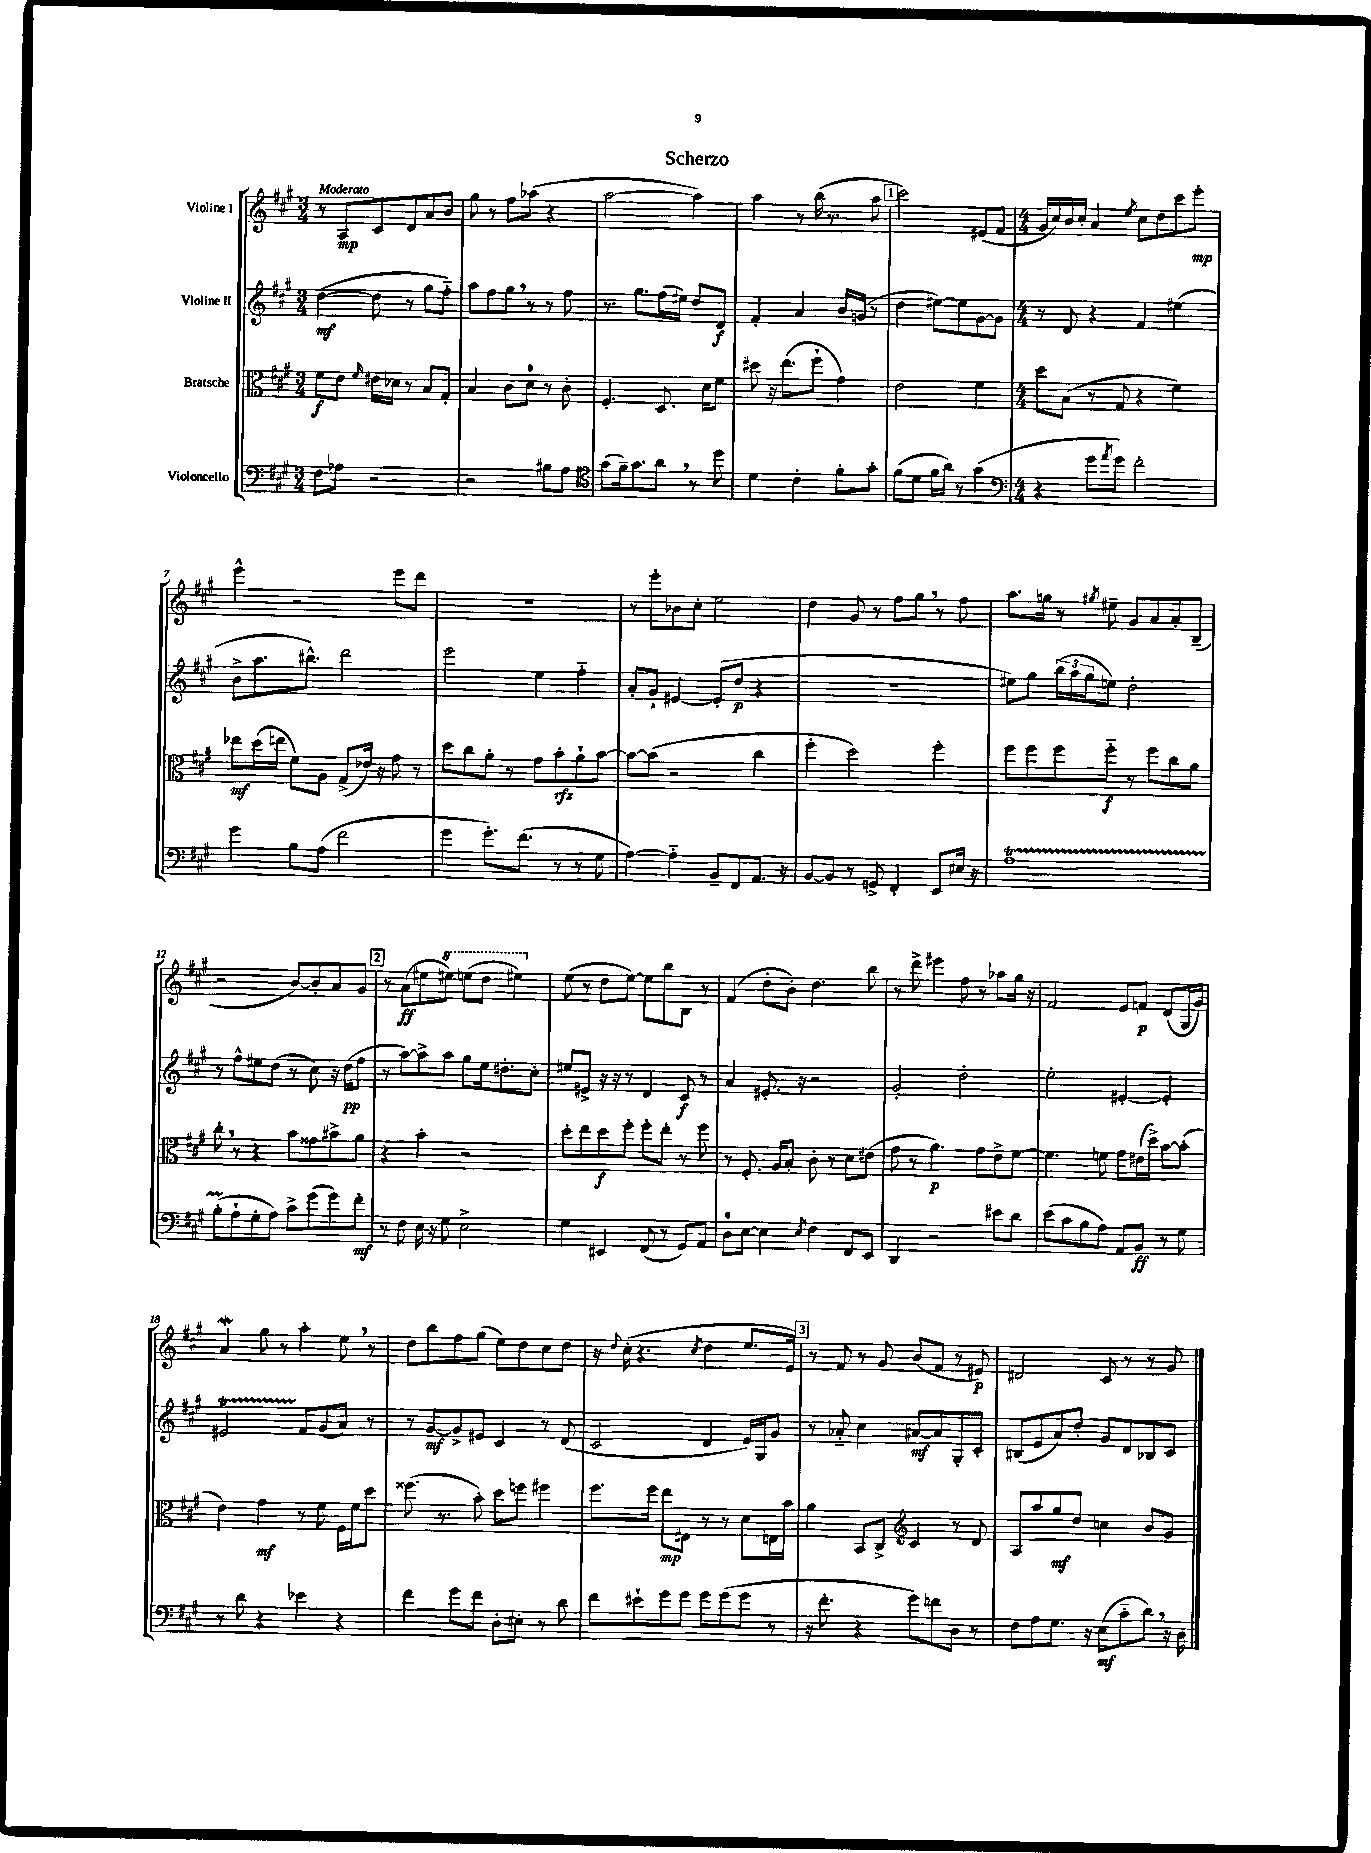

**kern	**dynam	**kern	**dynam	**kern	**dynam	**kern	**dynam
*part4	*part4	*part3	*part3	*part2	*part2	*part1	*part1
*staff4	*staff4	*staff3	*staff3	*staff2	*staff2	*staff1	*staff1
*I"Violoncello	*	*I"Bratsche	*	*I"Violine II	*	*I"Violine I	*
*clefF4	*	*clefC3	*	*clefG2	*	*clefG2	*
*k[f#c#g#]	*	*k[f#c#g#]	*	*k[f#c#g#]	*	*k[f#c#g#]	*
*M3/4	*	*M3/4	*	*M3/4	*	*M3/4	*
=1	=1	=1	=1	=1	=1	=1	=1
!	!	!	!	!	!	!LO:TX:a:B:t=Moderato	!
8F#\L	.	8f#\L	f	([4dd\	mf	8r	.
8A-X\J	.	8e\J	.	.	.	8A/L	mp
.	.	16qqf#/	.	.	.	.	.
2r	.	16e#X\LL	.	8dd\]	.	8c#/	.
.	.	16d-X\JJ	.	.	.	.	.
.	.	8r	.	8r	.	8d/	.
.	.	8B/L	.	8gg#\L	.	8a/	.
.	.	8G#'/J	.	8ff#\J)	.	8b/J	.
=2	=2	=2	=2	=2	=2	=2	=2
2r	.	4B/	.	8aa\L	.	8gg#\	.
.	.	.	.	8ff#\	.	8r	.
.	.	8c#\L	.	8gg#,\J	.	8ff#\L	.
.	.	8d\J	.	8r	.	(8aa-X\J	.
8B#X\L	.	8r	.	8r	.	4r	.
8A\J	.	8c#'\	.	8ff#\	.	.	.
=3	=3	=3	=3	=3	=3	=3	=3
*clefC4	*	*	*	*	*	*	*
(8g#\L	.	4.F#'/	.	8.r	.	[2aa\	.
16f#~\k)	.	.	.	.	.	.	.
8.g#\	.	.	.	8.gg#\L	.	.	.
8a,\J	.	8.D/	.	(16ff#\L	.	.	.
.	.	.	.	16ee#X\JJ)	.	.	.
8r	.	.	.	8dd/L	.	4aa\])	.
.	.	16d\KL	.	.	.	.	.
8dd\	.	8f#\J	.	8d/J	f	.	.
=4	=4	=4	=4	=4	=4	=4	=4
4d\	.	8dd#X\	.	4f#'/	.	4aa\	.
.	.	16r	.	.	.	.	.
.	.	(8.ee\L	.	.	.	.	.
4c#'\	.	.	.	4a/	.	8r	.
.	.	8ff#`\J	.	.	.	(16bb\	.
.	.	.	.	.	.	8.r	.
8f#'\L	.	4g#\)	.	16b/LL	.	.	.
.	.	.	.	(16gn/JJ	.	.	.
8g#'\J	.	.	.	8r	.	8aa\	.
!!LO:REH:place=s1:t=1
=5	=5	=5	=5	=5	=5	=5	=5
(8f#\L	.	2e\	.	4dd\	.	2ccc#\)	.
8d\J	.	.	.	.	.	.	.
16f#\LL	.	.	.	[8ee#X\L)	.	.	.
16a\JJ)	.	.	.	.	.	.	.
8r	.	.	.	8ee#\]	.	.	.
(4g#\	.	4f#\	.	[8g#\	.	(8e#X/L	.
.	.	.	.	8g#\J]	.	8f#/J	.
=6	=6	=6	=6	=6	=6	=6	=6
*clefF4	*	*	*	*	*	*	*
*M4/4	*	*M4/4	*	*M4/4	*	*M4/4	*
4r	.	8dd\L	.	8r	.	16g#/LL	.
.	.	.	.	.	.	16cc#/)	.
.	.	(8B\J	.	8d/	.	16b/	.
.	.	.	.	.	.	16cc#'/JJ	.
8g#\L	.	8r	.	4r	.	4a/	.
8qa/	.	.	.	.	.	.	.
8g#\J)	.	8G#/	.	.	.	.	.
.	.	.	.	.	.	8qee/	.
2f#'\	.	4r	.	4f#/	.	8cc#\L	.
.	.	.	.	.	.	8dd\	.
.	.	4f#\)	.	(4ee#X\	.	8ccc#\	.
.	.	.	.	.	.	8eee'\J	mp
!!LO:LB:g=z
=7	=7	=7	=7	=7	=7	=7	=7
4g#\	.	8ee-X\L	mf	8b^\L	.	4eee^^\	.
.	.	(16dd\L	.	8.aa\	.	.	.
.	.	16een\JJ	.	.	.	.	.
8B\L	.	8f#\L)	.	.	.	2r	.
.	.	.	.	8.bb#X^^\J)	.	.	.
(8A\J	.	8A\J	.	.	.	.	.
2f#\	.	(8G#^/L	.	2ddd\	.	.	.
.	.	16e-X/Jk)	.	.	.	.	.
.	.	16r	.	.	.	.	.
.	.	8g#\	.	.	.	8eee\L	.
.	.	8r	.	.	.	8ddd\J	.
=8	=8	=8	=8	=8	=8	=8	=8
4g#\	.	8dd\L	.	2eee\	.	1r	.
.	.	8cc#\	.	.	.	.	.
8.g#'\L)	.	8a'\J	.	.	.	.	.
.	.	8r	.	.	.	.	.
(8.f#\J	.	.	.	.	.	.	.
.	.	8g#\L	.	4ee\	.	.	.
8r	.	8b'\	rfz	.	.	.	.
8r	.	8a`\	.	4ff#\	.	.	.
8G#\	.	[8b\J	.	.	.	.	.
=9	=9	=9	=9	=9	=9	=9	=9
[4A\)	.	8b\L_	.	8a'/L	.	8r	.
.	.	(8b\J]	.	8g#`/J	.	8eee'\L	.
4A\]	.	2r	.	[4e#X/	.	8b-X\	.
.	.	.	.	.	.	8cc#'\J	.
8BB~/L	.	.	.	(8e#'/L]	.	2ee\	.
8FF#/	.	.	.	8dd/J	p	.	.
8.AA/J	.	4cc#\	.	4r	.	.	.
16r	.	.	.	.	.	.	.
=10	=10	=10	=10	=10	=10	=10	=10
[8BB/L	.	4ff#'\	.	1r	.	4dd\	.
8BB/J]	.	.	.	.	.	.	.
8r	.	2dd\)	.	.	.	8g#/	.
8GGn^/	.	.	.	.	.	8r	.
4FF#'/	.	.	.	.	.	8ff#\L	.
.	.	.	.	.	.	8gg#,\J	.
8EE/L	.	4ff#'\	.	.	.	8r	.
16E#X/Jk	.	.	.	.	.	8ff#\	.
16r	.	.	.	.	.	.	.
=11	=11	=11	=11	=11	=11	=11	=11
1AT	.	8ff#\L	.	8ee#X\L)	.	8.aa\L	.
.	.	8ff#\	.	8gg#\J	.	.	.
.	.	.	.	.	.	16ggn\Jk	.
.	.	8ff#\	.	(24bb\LL	.	8r	.
.	.	.	.	24aa\	.	.	.
.	.	.	.	24gg#\J	.	.	.
.	.	.	.	.	.	8qgg#X/	.
.	.	8ff#\J	f	8een\J)	.	8ee#X~\	.
.	.	8r	.	2dd'\	.	8g#/L	.
.	.	8ff#\L	.	.	.	8a/	.
.	.	8cc#\	.	.	.	8a'/	.
.	.	8a\J	.	.	.	(8B~/J	.
!!LO:LB:g=z
=12	=12	=12	=12	=12	=12	=12	=12
(8BTTT'\L	.	8cc#',\	.	8r	.	2r	.
8A`\	.	8r	.	8ff#^^\L	.	.	.
8G#'\	.	4r	.	8ee#X\	.	.	.
8A\J)	.	.	.	(8dd\J	.	.	.
8c#^\L	.	8b\L	.	8r	.	[8b/L)	.
(8g#\	.	8g##X\	.	8cc#\)	.	8b'/]	.
8g#\)	.	8b#X^\	.	16r	.	8a/	.
.	.	.	.	(16dd\KL	pp	.	.
8f#'\J	mf	8a\J	.	8ff#\J	.	8g#/J	.
!!LO:REH:place=s1:t=2
=13	=13	=13	=13	=13	=13	=13	=13
8r	.	4r	.	8r	.	8r	.
8F#\	.	.	.	[8aa\L)	.	(8a\L	ff
16E\	.	4b'\	.	8aa^\]	.	8ee#X\	.
16r	.	.	.	.	.	.	.
*	*	*	*	*	*	*8va	*
8G#\	.	.	.	8aa\J	.	8eee#X\J)	.
2E^\	.	2r	.	8gg#\L	.	(8eeen\L	.
.	.	.	.	16ee\k	.	8ddd\J	.
.	.	.	.	8.dd#X'\	.	.	.
.	.	.	.	.	.	4eee#X\)	.
.	.	.	.	8cc#'\J	.	.	.
=14	=14	=14	=14	=14	=14	=14	=14
*	*	*	*	*	*	*X8va	*
4G#\	.	8dd'\L	.	8ee#X/L	.	(8ee\	.
.	.	8ee\	.	8e#X^/J	.	8r	.
4EE#X/	.	8dd\	f	16r	.	8dd\L	.
.	.	.	.	16r	.	.	.
.	.	8ff#'\J	.	8r	.	[8ee\J)	.
(8FF#/	.	8ff#'\L	.	4d/	.	8ee\L]	.
8r	.	8ee'\J	.	.	.	8bb\	.
8GG#/L)	.	8r	.	8c#/	f	8B\J	.
8AA/J	.	8ff#\	.	8r	.	8r	.
=15	=15	=15	=15	=15	=15	=15	=15
8D\L	.	8r	.	4a/	.	(4f#/	.
[8E\J	.	8.F#'/	.	.	.	.	.
4E\]	.	.	.	8.e#X'/	.	8dd'\L	.
.	.	16A/KL	.	.	.	.	.
.	.	8B'/J	.	.	.	8b'\J)	.
.	.	.	.	16r	.	.	.
8qE/	.	.	.	.	.	.	.
4F#\	.	8c#'\	.	2r	.	4.dd\	.
.	.	8r	.	.	.	.	.
8FF#/L	.	8d\L	.	.	.	.	.
8EE/J	.	(8e#X\J	.	.	.	8bb\	.
=16	=16	=16	=16	=16	=16	=16	=16
4DD/	.	8g#\	.	2g#'/	.	8r	.
.	.	8r	.	.	.	8ddd^\	.
2r	.	4.a\)	p	.	.	4eee#X\	.
.	.	.	.	2dd'\	.	8ff#\	.
.	.	8g#\L	.	.	.	8r	.
8e#X\L	.	8e^\	.	.	.	8aa-X\L	.
8d\J	.	[8f#\J	.	.	.	16gg#\Jk	.
.	.	.	.	.	.	16r	.
=17	=17	=17	=17	=17	=17	=17	=17
(8e\L	.	4.f#\]	.	2ee'\	.	2f#/	.
8c#\	.	.	.	.	.	.	.
8B\	.	.	.	.	.	.	.
8A\J)	.	8fn\	.	.	.	.	.
8AA/L	.	8g#\L	.	[4e#X'/	.	8e/L	.
8BB/J	ff	(16e#X\L	.	.	.	8fn/J	p
.	.	16dd^\JJ)	.	.	.	.	.
8r	.	[8b\L	.	4e#'/]	.	(8d/L	.
8G#\	.	(8b'\J]	.	.	.	16G#/L	.
.	.	.	.	.	.	16g#/JJ)	.
!!LO:LB:g=z
=18	=18	=18	=18	=18	=18	=18	=18
8r	.	4e\)	.	2e#Xt/	.	4aw/	.
8d\	.	.	.	.	.	.	.
4r	.	4g#\	mf	.	.	8gg#\	.
.	.	.	.	.	.	8r	.
4e-X\	.	8r	.	8f#/L	.	4aa'\	.
.	.	8f#\	.	(8g#/	.	.	.
4r	.	16F#\LL	.	8a/J)	.	8ee,\	.
.	.	16f#\J	.	.	.	.	.
.	.	8dd\J	.	8r	.	8r	.
=19	=19	=19	=19	=19	=19	=19	=19
4f#\	.	(8.ff##X\	.	8r	.	8dd\L	.
.	.	.	.	[8g#/L	mf	8bb\	.
.	.	8.r	.	.	.	.	.
8g#\L	.	.	.	8g#^/]	.	8ff#\	.
8f#\J	.	8b'\)	.	8e#X/J	.	(8gg#\J	.
8D'\L	.	8dd\L	.	4c#/	.	8ee\L)	.
8E#X'\J	.	8ffn\J	.	.	.	8dd\	.
8r	.	4ff#X\	.	8r	.	8cc#\	.
8d\	.	.	.	(8d/	.	8dd\J	.
=20	=20	=20	=20	=20	=20	=20	=20
8f#\L	.	8.ff#\L	.	2c#/	.	16r	.
.	.	.	.	.	.	8qqdd/	.
.	.	.	.	.	.	(16cc#'\	.
8e#X`\	.	.	.	.	.	4.r	.
.	.	16ff#\Jk	.	.	.	.	.
8g#\	.	8ee\L	mp	.	.	.	.
8g#\J	.	8E#X\J	.	.	.	.	.
.	.	.	.	.	.	8qcc#/	.
8g#\L	.	8r	.	4d/	.	4dd\	.
(8g#\	.	8r	.	.	.	.	.
8g#\J	.	8d\L	.	16e/LL)	.	8.ee/L	.
.	.	.	.	16G#/J	.	.	.
8r	.	16En\L	.	8g#/J	.	.	.
.	.	16b\JJ	.	.	.	16e/Jk)	.
!!LO:REH:place=s1:t=3
=21	=21	=21	=21	=21	=21	=21	=21
16r	.	4a\	.	8r	.	8r	.
8.f#'\	.	.	.	.	.	.	.
.	.	.	.	8a-X/	.	8f#/	.
4r	.	8BB/L	.	4cc#\	.	8r	.
.	.	8C#^/J	.	.	.	8g#/	.
*	*	*clefG2	*	*	*	*	*
8g#\L)	.	4c#/	.	[8a#X/L	mf	(8b/L	.
8fn\	.	.	.	8a#/]	.	8f#/J	.
8D\J	.	8r	.	8G#'/	.	8r	.
8r	.	8d/	.	8c#'/J	.	8e#X/)	p
=22	=22	=22	=22	=22	=22	=22	=22
8F#\L	.	8A/L	.	(8B#X/L	.	2d#X/	.
8A\	.	8aa/	.	8e/	.	.	.
8.G#\J	.	8gg#/	mf	8a/)	.	.	.
.	.	8dd/J	.	8dd'/J	.	.	.
16r	.	.	.	.	.	.	.
(8E\L	mf	4ccn\	.	8g#/L	.	8c#/	.
8c#\	.	.	.	8d/	.	8r	.
8d,\J)	.	8b/L	.	8B-X/	.	8r	.
16r	.	8g#/J	.	8c#/J	.	8g#/	.
16D\	.	.	.	.	.	.	.
==	==	==	==	==	==	==	==
*-	*-	*-	*-	*-	*-	*-	*-
